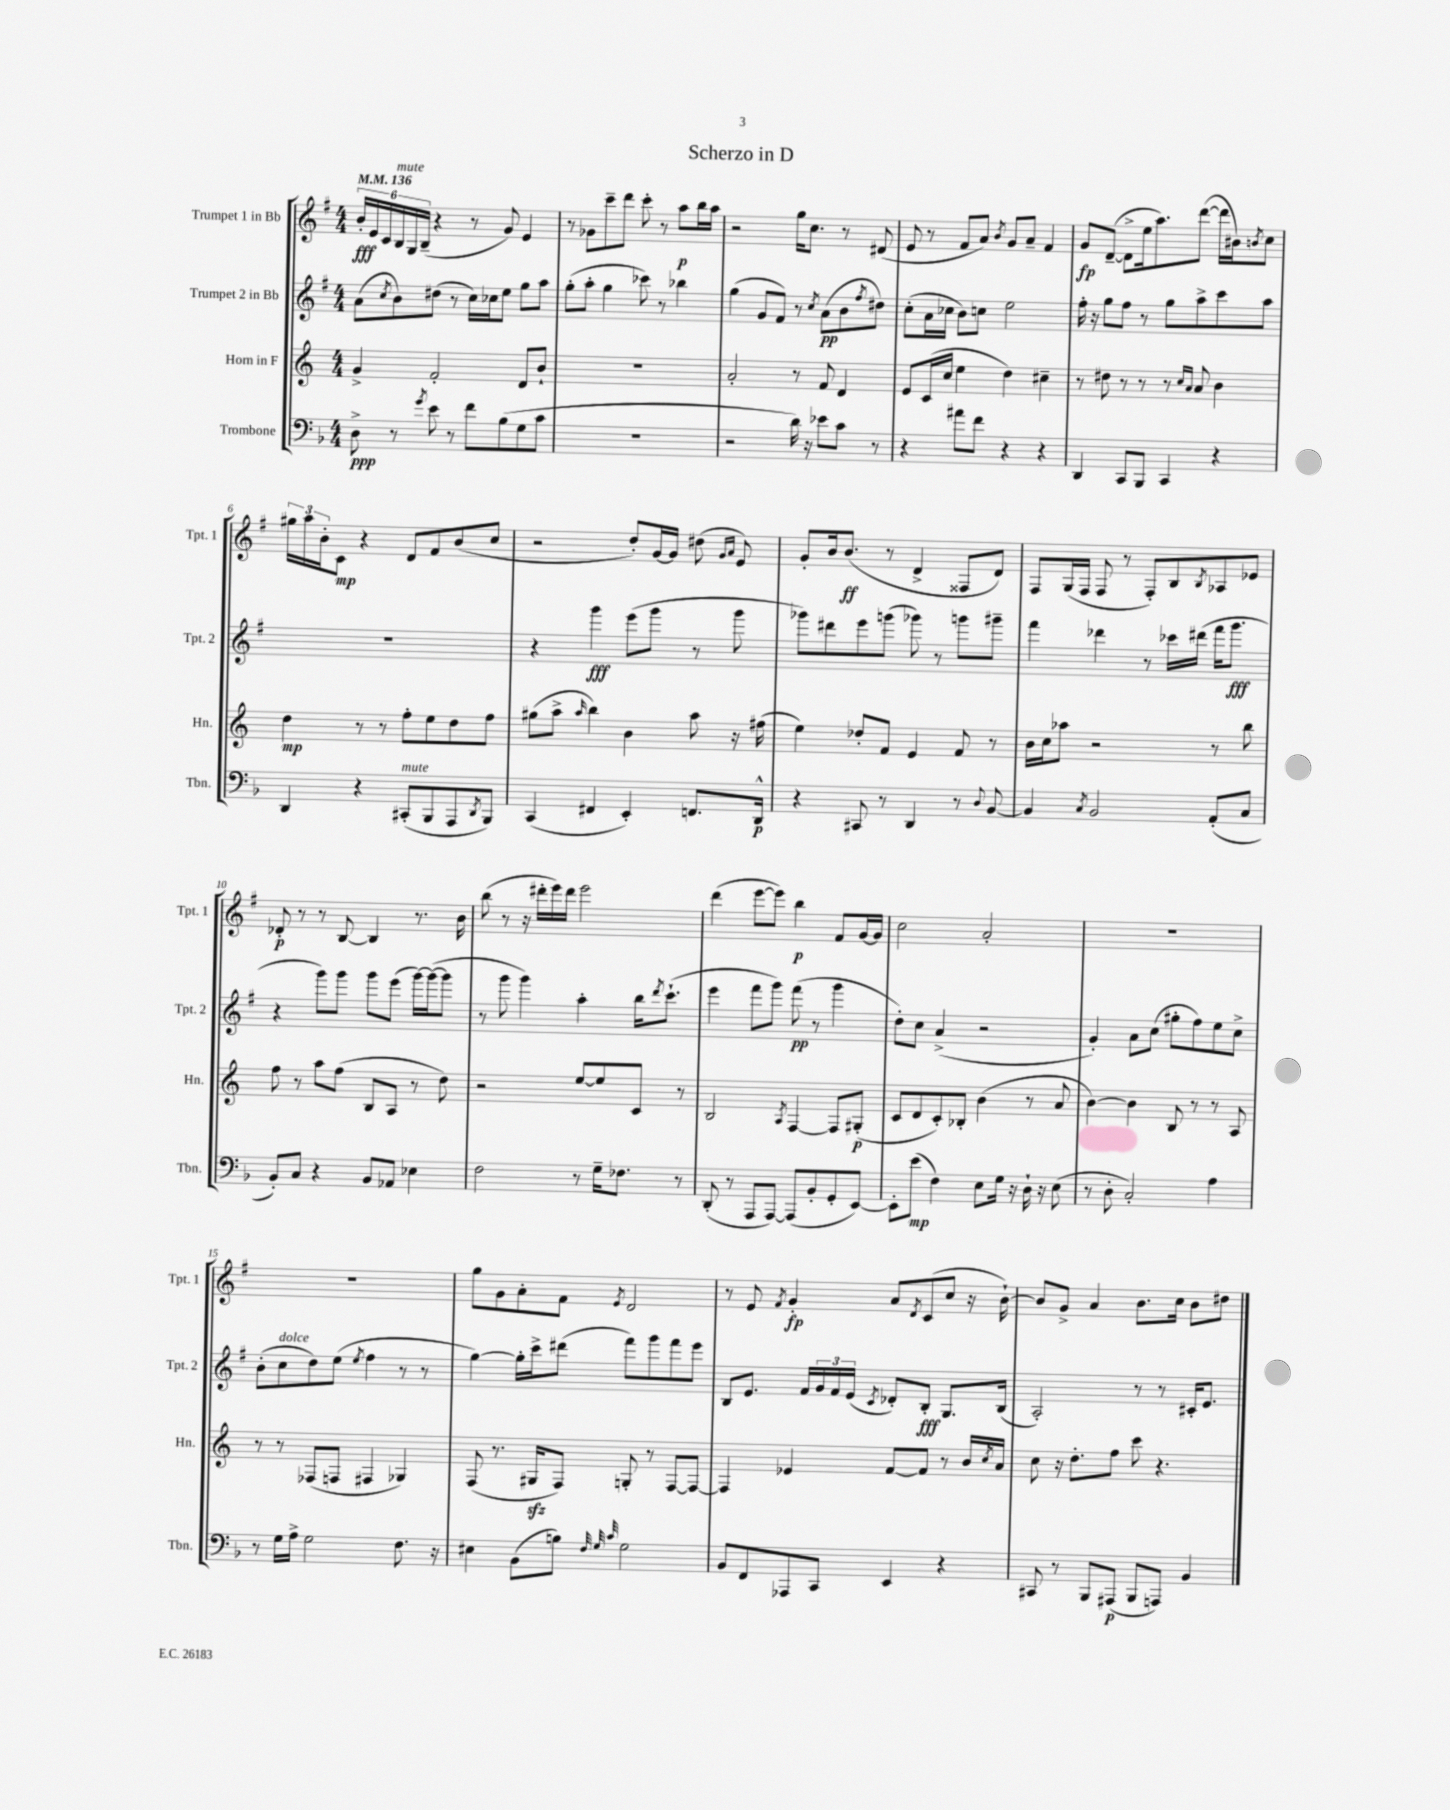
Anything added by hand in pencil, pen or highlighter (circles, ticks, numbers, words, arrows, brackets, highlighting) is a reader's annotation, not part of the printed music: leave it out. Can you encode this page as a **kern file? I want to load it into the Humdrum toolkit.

**kern	**kern	**kern	**kern
*staff4	*staff3	*staff2	*staff1
*clefF4	*clefG2	*clefG2	*clefG2
*k[b-]	*k[]	*k[f#]	*k[f#]
*M4/4	*M4/4	*M4/4	*M4/4
*MM136	*MM136	*MM136	*MM136
8D^	4g^	(8a	24b'
.	.	.	24e
.	.	.	24c
.	.	8qcc	.
8r	.	8b)	24B
.	.	.	24G
.	.	.	(24B~
8qg	.	.	.
8e	2f'	(8dd#	4r
8r	.	8r	.
8f	.	16cc)	8r
.	.	16cc-	.
(8B-	.	8ee	8g)
8G	8d	8gg	4e
8c	8b`	8aa	.
=	=	=	=
1r	1r	(8gg'	8r
.	.	8aa'	8g-
.	.	4gg	8ccc~
.	.	.	8ddd
.	.	8ccc-)	8ccc'
.	.	8r	8r
.	.	4bb-	8aa
.	.	.	16bb
.	.	.	16aa
=	=	=	=
2r	2a'	(4gg	2r
.	.	8g	.
.	.	8f#)	.
16d)	8r	8r	16gg
16r	.	.	8.cc
.	.	8qcc	.
8e-	8f	(8a	.
8c	4d	8b	8r
.	.	8qff#	.
8r	.	8dd#)	(8d#
=	=	=	=
4r	8e	(8cc'	8e
.	(16c	16a	8r
.	16cc	16cc-	.
8a#	4ee	8b)	8f#
8f	.	8cc	8a)
.	.	.	8qb
4r	4dd)	2ee	8g
.	.	.	8a~
4r	4cc#~	.	4f#
=	=	=	=
4DD	8r	16ff#'	8g
.	.	16r	.
.	8dd#	8gg	([8d~
8CC	8r	8ff#	8d^]
8BBB-	8r	8r	16ee
.	.	.	8.aa)
4CC	8r	8gg	.
.	16qqcc	.	.
.	16qqa	.	.
.	8a	8aa^	([8ddd
4r	4b	8ccc	16ddd]
.	.	.	16b#)
.	.	.	8qb
.	.	8aa	8cc
=	=	=	=
4DD	4dd	1r	24gg#
.	.	.	24aa
.	.	.	24b'
.	.	.	8c
4r	8r	.	4r
.	8r	.	.
(8CC#'	8ff'	.	8d
8BBB-	8ee	.	8f#
8AAA	8dd	.	(8b
8qDD	.	.	.
8BBB-)	8ff	.	8cc
=	=	=	=
(4CC	(8gg#	4r	2r
.	8aa^	.	.
.	16qqaa	.	.
4FF#	4bb)	4ggg	.
4EE')	4b	(8eee	8dd')
.	.	8ggg	[16g
.	.	.	16g]
8.FF	8aa	8r	(8dd#
.	.	.	16qqg
.	.	.	16qqa
.	16r	8ggg	8e)
16DD^^	(16ff#	.	.
=	=	=	=
4r	4ee)	8ggg-)	8g'
.	.	8ddd#	16b
.	.	.	(8.b
8CC#	8dd-'	8eee	.
8r	8f	(8ggg	8r
4DD	4e	8ggg-)	4d^
.	.	8r	.
8r	8f	8ggg	8F##
8qqD	.	.	.
[8BB-	8r	8ggg#~	8d)
=	=	=	=
4BB-]	16b	4fff#	8F#
.	16cc	.	.
.	8aa-	.	(16G
.	.	.	16F#
8qC	.	.	.
2BB-	2r	4ddd-	8F#
.	.	.	8r
.	.	8r	8F#')
.	.	16ccc-	8B
.	.	(16ddd#	.
.	.	.	8qB
(8AA'	8r	16fff#	8A-
.	.	8.ggg	.
8C	8bb	.	8e-
=	=	=	=
8BB-')	8ff	4r	8d-'
8C	8r	.	8r
4r	8aa	8ggg)	8r
.	(8ff	8ggg	[8B
8BB-	8B	8ggg	4B]
8AA-	8A	(8eee	.
4E-	8r	[16ggg)	8.r
.	.	(16ggg_	.
.	8dd)	8ggg]	.
.	.	.	16b
=	=	=	=
2F	2r	8r	(8bb
.	.	8ggg	8r
.	.	4ggg)	16r
.	.	.	16ddd#'
.	.	.	16eee)
.	.	.	16ddd#
8r	[8ee	4aa'	2eee
16G~	8ee]	.	.
8.F-	.	.	.
.	8c	16bb	.
.	.	8qddd	.
.	.	(8.ccc`	.
8r	8r	.	.
=	=	=	=
(8DD'	2B	4eee	(4ddd
8r	.	.	.
8AAA	.	8fff#	[8eee
[8AAA)	.	8ggg)	8eee])
.	8qA	.	.
(8AAA]	[4F	(8fff#	4bb
8BB-'	.	8r	.
8GG'	8F]	4ggg	8f#
[8EE)	(8G#'	.	[16g
.	.	.	16g]
=	=	=	=
8EE']	8c	8dd')	2cc
(8e	8d	8cc	.
4F)	8c')	(4a^	.
.	8B-'	.	.
8E	(4b	2r	2a'
16G	.	.	.
16r	.	.	.
16D`	8r	.	.
16r	.	.	.
(8E	8a	.	.
=	=	=	=
8r	[4b)	4g')	1r
8D'	.	.	.
2C')	4b]	8a	.
.	.	(8cc	.
.	8B	8gg#'	.
.	8r	8ff#)	.
4A	8r	8ee	.
.	8A	8cc^	.
=	=	=	=
8r	8r	(8b'	1r
16G	8r	8cc	.
16A^	.	.	.
2G	(8F-	8dd)	.
.	8F	(8ee	.
.	.	8qee	.
.	4F#	4ff#	.
8.F	4G-)	8r	.
.	.	8r	.
16r	.	.	.
=	=	=	=
4E#	(8F	[4gg)	8gg
.	8.r	.	8g
(8BB-	.	16gg']	8a'
.	16G#	16ccc^	.
8B)	8F)	(8ddd#	8f#
32qqF	.	.	.
32qqG	.	.	.
32qqc	.	.	8qe
2G	8G'	8fff#)	2d
.	8r	8ggg	.
.	[8F	8fff#	.
.	8F_	8eee	.
=	=	=	=
8BB-	4F]	8B	8r
8FF	.	8.e	8e
.	.	.	8qf#
8AAA-	4e-	.	4g'
.	.	16f#	.
8CC	.	24g	.
.	.	24f#	.
.	.	(24e	.
.	.	8qc	.
4EE	[8f	8d-')	8a
.	.	.	8qd
.	8f]	8B'	(8c
4r	8r	8.G	8cc
.	16b	.	16r
.	8qcc	.	.
.	16a	(16B	[16b`)
=	=	=	=
8CC#	8cc	2A')	8b]
8r	16r	.	8g^
.	8.dd'	.	.
8BBB-	.	.	4a
(8AAA#	8ff	.	.
8BBB-	8ccc	8r	8.b
8AAA)	4.r	8r	.
.	.	.	16cc
4BB-	.	16c#'	8b
.	.	8.e	.
.	.	.	8dd#
==	==	==	==
*-	*-	*-	*-
